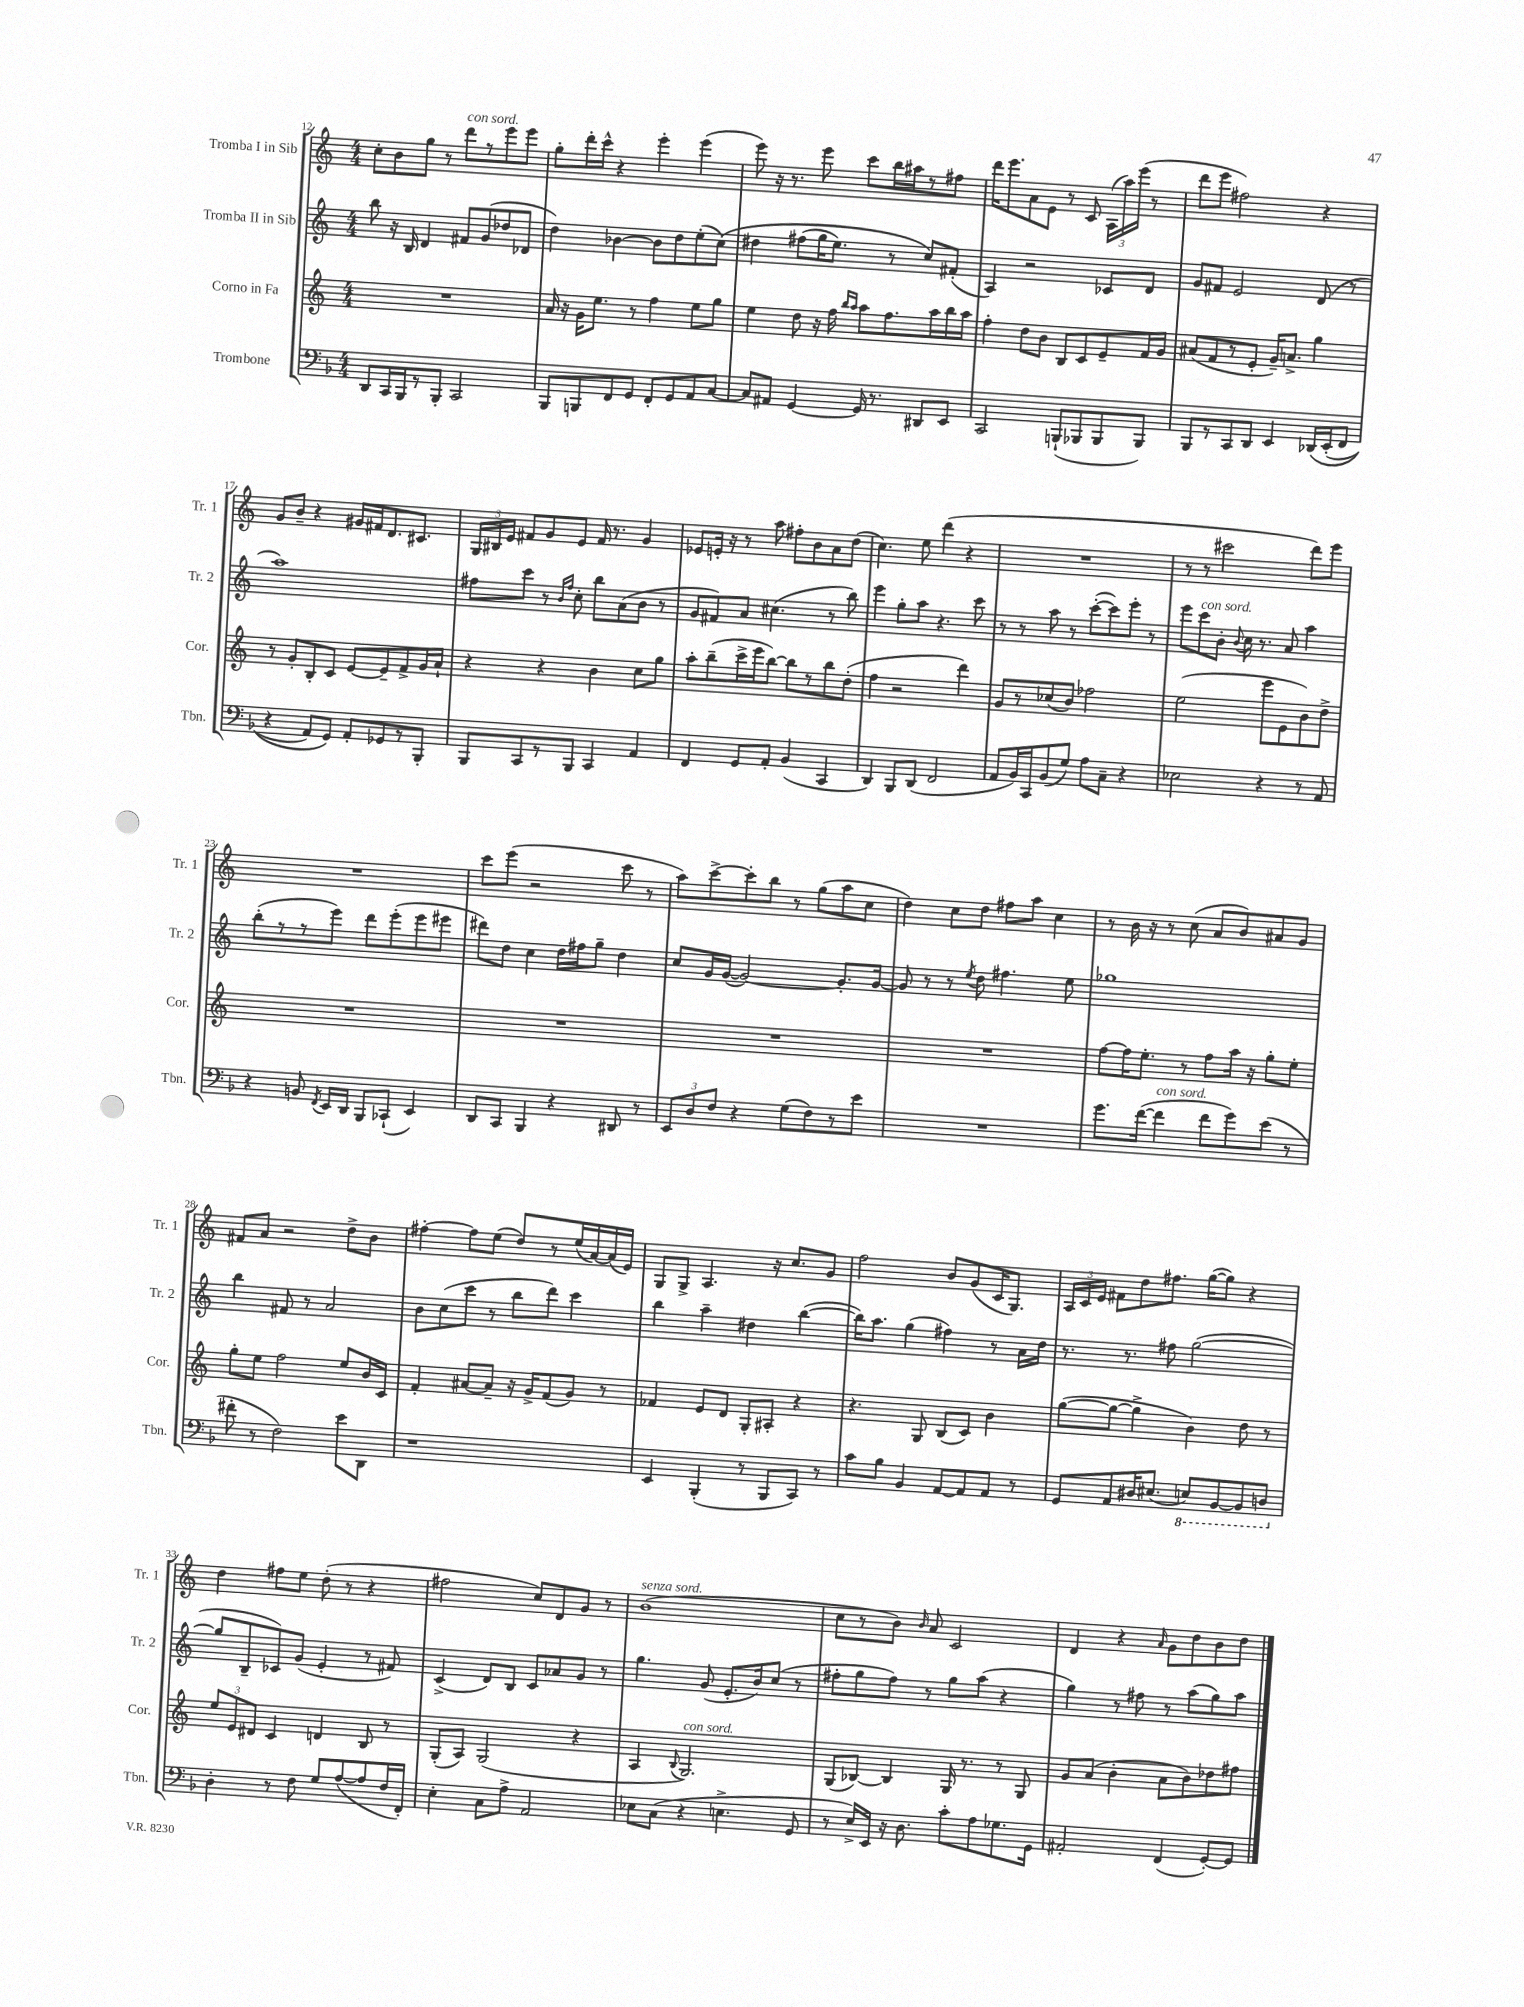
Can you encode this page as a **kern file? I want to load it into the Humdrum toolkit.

**kern	**kern	**kern	**kern
*staff4	*staff3	*staff2	*staff1
*clefF4	*clefG2	*clefG2	*clefG2
*k[b-]	*k[]	*k[]	*k[]
*M4/4	*M4/4	*M4/4	*M4/4
8DD/L	1r	8bb\	8cc'\L
16CC/L	.	16r	8b\
16BBB-/J	.	16B/	.
8r	.	4d/	8gg\J
8BBB-'/J	.	.	8r
2CC/	.	8f#/L	8ddd\L
.	.	(8g/	8r
.	.	8dd-/	8eee\
.	.	8d-/J	8eee\J
=	=	=	=
8BBB-/L	16a/	4dd\)	8gg'\L
.	16r	.	.
8BBB/	16g\LK	.	16ddd'\L
.	8.ee\J	.	16ccc^^\JJ
8FF/	.	[4b-\	4r
8GG/J	8r	.	.
8FF'/L	4ff\	8b-\]L	4eee'\
8GG/	.	8dd\	.
8AA/	8ee\L	(8ee'\	(4eee\
[8C/J	8gg\J	&(8cc\J)	.
=	=	=	=
8C/]L	4ee\	4dd#\	8eee\)
8AA#/J	.	.	16r
.	.	.	8.r
[4GG/	8dd\	(8ff#\L	.
.	16r	16gg\K	8eee\
.	16ff\	8.ee\J)	.
.	16qqbb/LL	.	.
.	16qqaa/JJ	.	.
16GG/]	8aa\L	.	8ccc\L
8.r	.	.	.
.	8.ff\	8r	16bb\L
.	.	.	16aa#\J
8DD#/L	.	8cc/L&)	8r
.	16aa\L	.	.
8EE/J	16bb\	(8f#'/J	8ff#\J
.	16aa\JJ	.	.
=	=	=	=
2CC/	4ff'\	4A/)	16ddd\LK
.	.	.	8.eee\
.	8dd\L	2r	8a\
.	8b\J	.	8e\J
(8BBB`/L	8B/L	.	8r
8BBB-/	8c/	.	8c/
8BBB-/	8e~/	8c-/L	(24A\LL
.	.	.	24aa\)
.	.	.	(24eee\JJ
8BBB-/J)	16f/L	8d/J	8r
.	16g/JJ	.	.
=	=	=	=
8BBB-/L	(8a#/L	8g/L	8ddd\L
8r	8f/	8f#/J	8eee\J
8CC/	8r	2e/	2ff#\)
8DD/J	8e'/J	.	.
4EE/	16g~/LK)	.	.
.	8.a^/J	.	.
&(16DD-/LL	4gg\	(8d/	4r
(16EE'/J	.	.	.
8FF/J	.	8r	.
=	=	=	=
4r	8r	1aa)	8g/L
.	8g'/L	.	8b~/J
8AA/L)	8B'/	.	4r
8GG/J&)	8c/J	.	.
8AA'/L	[8e/L	.	16g#/LL
.	.	.	16f#/J
8GG-/	8e~/]	.	8.d/
8r	8f^/	.	.
.	.	.	8.c#/J
8BBB-'/J	16g/L	.	.
.	16a`/JJ	.	.
=	=	=	=
8BBB-/L	4r	8ff#\L	24G/LL
.	.	.	24B#/
.	.	.	24e/JJ
8CC/	.	8ccc\J	8f#/L
8r	4r	8r	8g/
.	.	16qqb/LL	.
.	.	16qqff#/JJ	.
8BBB-/J	.	8cc'\	8e/J
4CC/	4b\	8bb\L	16f#/
.	.	.	8.r
.	.	(8a\	.
4AA/	8cc\L	8b\J	4g/
.	8gg\J	8r	.
=	=	=	=
4FF/	8aa'\L	8g/L	8e-/L
.	(8bb~\	8f#/)	16e'/Jk
.	.	.	16r
8GG/L	16ccc^\L	8a/J	8r
.	16eee\J	.	.
8AA'/J	[8bb\J)	(4.cc#\	8aa\
(4BB-/	8bb\]L	.	8ff#'\L
.	8r	.	8b\
4CC/	8bb\	8r	8a\
.	(8dd'\J	8bb\)	(8dd\J
=	=	=	=
4DD/)	4ff\	4eee\	4.cc\)
8BBB-/L	2r	8gg'\L	.
(8DD/J	.	8aa\J	8ee\
2FF/	.	4.r	(4ddd\
.	4ddd\)	.	4r
.	.	8ccc\	.
=	=	=	=
8AA/L	8g/L	8r	1r
16BB-/L)	8r	8r	.
16CC/J	.	.	.
(8BB-/	(8cc-/	8aa\	.
8G/J)	8b/J)	8r	.
8A\L	2ff-\	([8ccc'\L	.
8C~\J	.	8ccc\])	.
4r	.	8eee'\J	.
.	.	8r	.
=	=	=	=
2E-\	(2ee\	8eee\L	8r
.	.	8ccc\	8r
.	.	8b'\J	2ccc#\
.	.	8qqb/	.
.	.	16cc\	.
.	.	8.r	.
4r	8eee\L	.	.
.	8e\	8a/	.
8r	8b\)	4aa\	8ddd\L)
8AA/	8dd^\J	.	8eee\J
=	=	=	=
4r	1r	(8bb'\L	1r
.	.	8r	.
8BB/	.	8r	.
8qFF/	.	.	.
16EE/LL	.	8eee\J)	.
16DD/JJ	.	.	.
8BBB-/L	.	8ddd\L	.
(8CC-`/J	.	(8eee'\	.
4EE/)	.	8eee\	.
.	.	8eee#\J	.
=	=	=	=
8DD/L	1r	8ddd#\L)	8ccc\L
8CC/J	.	8dd\J	(8eee\J
4BBB-/	.	4cc\	2r
4r	.	16dd\LL	.
.	.	16ff#\J	.
.	.	8gg~\J	.
8DD#/	.	4dd\	8ccc\
8r	.	.	8r
=	=	=	=
12EE/L	1r	8cc/L	8aa\L)
12D/	.	.	.
.	.	16g/L	[8ccc^\
12F/J	.	.	.
.	.	([16g/JJ	.
4r	.	2g/_)	8ccc'\]
.	.	.	8bb\J
(8G\L	.	.	8r
8F\)	.	.	(8gg\L
8r	.	8.g'/]L	8aa\
8e\J	.	.	8cc\J
.	.	[16g/Jk	.
=	=	=	=
1r	1r	8g/]	4dd\)
.	.	8r	.
.	.	8r	8cc\L
.	.	8qee/	.
.	.	8dd\	8dd\J
.	.	4.ff#\	8ff#\L
.	.	.	8aa\J
.	.	.	4cc\
.	.	8ee\	.
=	=	=	=
8.g\L	[8ff\L	1gg-	8r
.	16ff\]K	.	16b\
([16f\Jk	8.ee'\J	.	16r
4f\]	.	.	8r
.	8r	.	(8cc\
8f\L	8ff\L	.	8a/L
8g\)	16aa\Jk	.	8b/)
.	16r	.	.
(8e\J	8gg'\L	.	8a#/
8r	8ee'\J	.	8g/J
=	=	=	=
8f#'\	8gg'\L	4bb\	8f#/L
8r	8ee\J	.	8a/J
2F\)	2ff\	8f#/	2r
.	.	8r	.
.	.	2a/	.
8e\L	8ee/L	.	8dd^\L
8DD\J	16b/L	.	8b\J
.	16c/JJ	.	.
=	=	=	=
1r	4f'/	8b\L	[4ff#'\
.	.	(8cc\	.
.	[8a#/L	8ccc\J	8ff#\]L
.	8a#~/]J	8r	(8ee\J
.	16r	8bb\L	8dd/L)
.	16g^/LK	.	.
.	(8f/	8ddd\J)	8r
.	8g/J)	4ccc\	(16ee/L
.	.	.	[16a/)
.	8r	.	(16a/]
.	.	.	16e/JJ)
=	=	=	=
4EE/	4f-/	4bb\	8G/L
.	.	.	8G^/J
(4BBB-'/	8e/L	4aa~\	4.A/
.	8d/J	.	.
8r	8G'/L	4dd#\	.
8BBB-/L	8A#'/J	.	16r
.	.	.	8.cc/L
8CC/J)	4r	([4bb\	.
8r	.	.	8g/J
=	=	=	=
8c\L	4.r	16bb\]LK)	2ff\
.	.	8.aa\J	.
8B-\J	.	.	.
4BB-/	.	(4gg\	.
.	8G/	.	.
[8AA/L	(8B/L	4ff#\)	8b/L
8AA/]	8c/J)	.	(8g/
8AA/J	4b\	8r	16c/K
.	.	.	8.G/J)
8r	.	16a\LL	.
.	.	16dd\JJ	.
=	=	=	=
8GG/L	([8gg\L	8.r	24A/LL
.	.	.	24c/
.	.	.	24e/JJ
8AA/	8gg\_J	.	8f#\L
.	.	8.r	.
16D#/K	4gg^\]	.	8dd\
(8.E#/J	.	.	.
.	.	8ff#\	8.ff#\J
8EE/L)	4b\)	([2gg\	.
.	.	.	([16gg\LK
[8BBB-/	.	.	8gg\]J)
8BBB-/]	8dd\	.	4r
8DD/J	8r	.	.
=	=	=	=
4D'\	12ee/L	8gg/]L	4dd\
.	12e/	.	.
.	.	8B~/	.
.	12d#/J	.	.
8r	4c/	8c-/)	8ff#\L
8F\	.	(8g/J	8ee\J
8G/L	4d/	4e'/	(8dd'\
([8A/	.	.	8r
8A/]	8B/	8r	4r
16F/L	8r	8f#/)	.
16FF'/JJ)	.	.	.
=	=	=	=
4E'\	(8G'/L	(4c^/	2ff#\
.	8A/J)	.	.
8C\L	(2G/	8d/L)	.
8A^\J	.	8B/J	.
2AA/	.	8c/L	8cc/L)
.	.	8a-/	8d/
.	4r	8g/J	8g/J
.	.	8r	8r
=	=	=	=
8E-\L	4A/	4.gg\	(1b
(8C\J	.	.	.
.	8qqB/	.	.
4r	2.G/)	.	.
.	.	(8g/	.
4.E^\	.	8.e'/L	.
.	.	16b/k)	.
.	.	(8cc/J	.
8GG/	.	8r	.
=	=	=	=
8r	(8G/L	8ff#'\L	8cc\L
16E^/LL)	[8B-/J)	8gg\	8r
16EE/JJ	.	.	.
16r	4B-/]	8ff#\J)	8b\J)
8.D\	.	.	.
.	.	.	16qqb/
.	.	8r	8a/
8c'\L	16G/	8gg\L	2c/
.	8.r	.	.
8A\	.	(8aa\J	.
8.G-\	8r	4r	.
.	8G/	.	.
16GG\Jk	.	.	.
=	=	=	=
2AA#'/	8g/L	4gg\)	4d/
.	(8a/J	.	.
.	4b'\	8r	4r
.	.	8ff#\	.
.	.	.	16qqa/
(4FF/	8a\L	8r	8g\L
.	8b\)	(8aa\L	8dd\
[8GG'/L)	8dd-\	8gg\)	8b\
8GG/]J	8ff#\J	8aa\J	8dd\J
==	==	==	==
*-	*-	*-	*-
